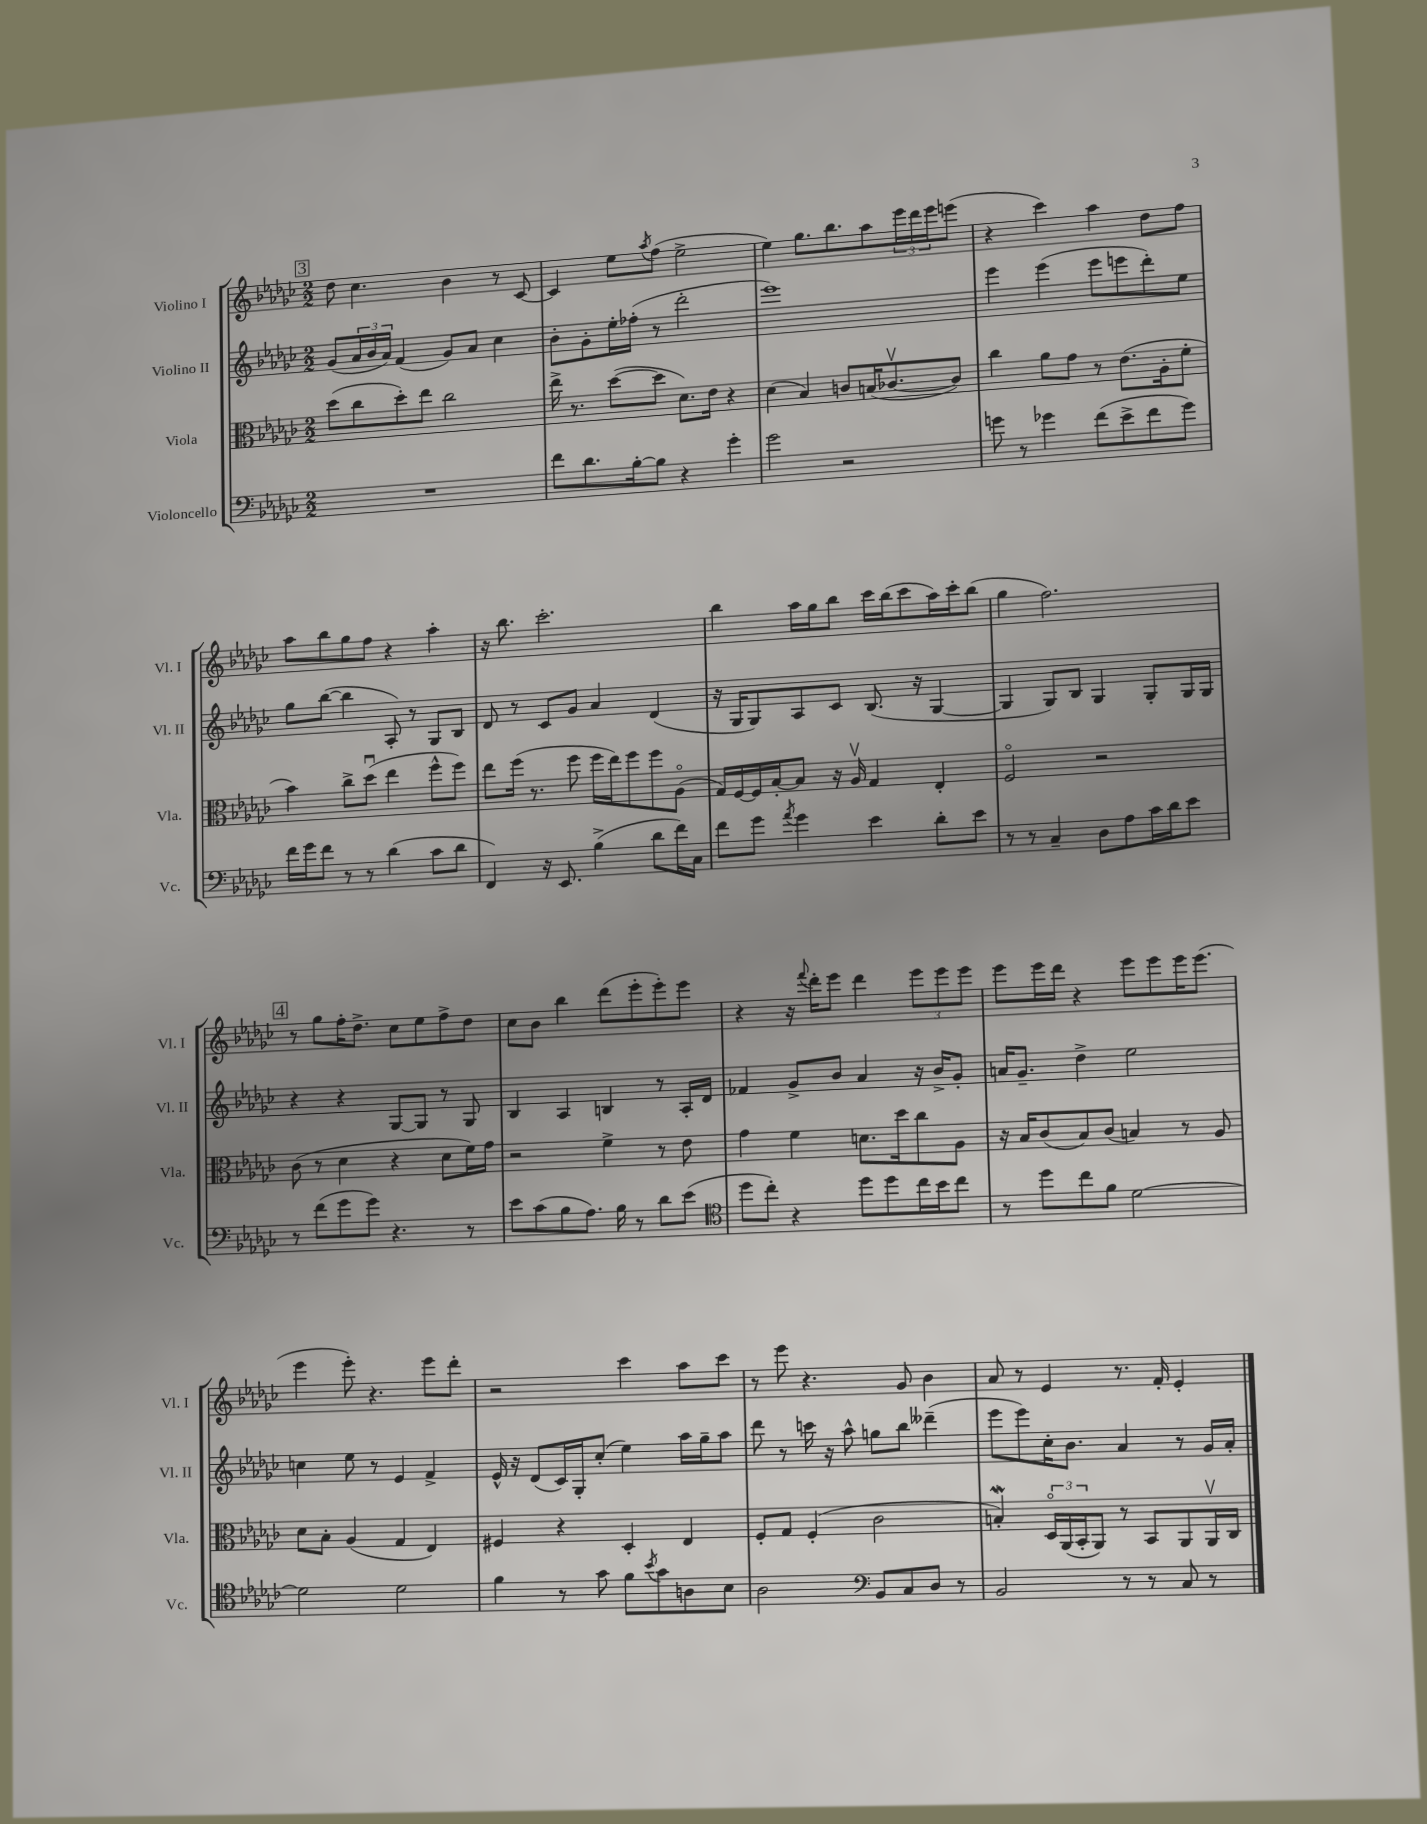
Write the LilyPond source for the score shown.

<<
\new StaffGroup <<
\new Staff = "s0" \with { instrumentName = "Violino I" shortInstrumentName = "Vl. I" } {
    \clef treble \key ges \major \numericTimeSignature \time 2/2
    \mark \markup { \box "3" } des''8 ces''4. bes'4 r8 ces'8~ |
    ces'4 ees''8 \acciaccatura { aes''8 } f''8( ees''2-> |
    ees''4) ges''8. bes''8. aes''8 \tuplet 3/2 { ees'''16 des'''16 ees'''16 } e'''8( |
    r4 ces'''4) aes''4 des''8 f''8 |
    aes''8 bes''8 ges''8 f''8 r4 aes''4-. |
    r16 bes''8. ces'''2.-. |
    bes''4 aes''16 ges''16 bes''8 ces'''16 bes''16( ces'''8 aes''16) ces'''16-. bes''8( |
    ges''4 f''2.) |
    \mark \markup { \box "4" } r8 ges''8 f''16-. des''8.-> ces''8 ees''8 f''8-> des''8 |
    ces''8 bes'8 bes''4 des'''8( ees'''8-. ees'''8-.) ees'''8 |
    r4 r16 \appoggiatura { f'''8 } des'''16-. ees'''8 des'''4 \tuplet 3/2 { ees'''8 ees'''8 ees'''8 } |
    ees'''8 ees'''16 des'''16 r4 ees'''8 ees'''8 ees'''16 ees'''8.( |
    ees'''4 ees'''8-.) r4. ees'''8 des'''8-. |
    r2 ces'''4 aes''8 ces'''8 |
    r8 ees'''8 r4. ges'8 bes'4 |
    aes'8 r8 ees'4 r8. f'16-. ees'4-. \bar "|." |
}
\new Staff = "s1" \with { instrumentName = "Violino II" shortInstrumentName = "Vl. II" } {
    \clef treble \key ges \major \numericTimeSignature \time 2/2
    \mark \markup { \box "3" } ges'8( \tuplet 3/2 { aes'16 bes'16 aes'16) } f'4( ges'8) aes'8 ces''4 |
    bes'8-. ges'8-. ees''16-. fes''16-.( r8 des'''2-. |
    ees'''1) |
    ees'''4 ees'''4( ees'''8 e'''8 des'''8-.) ees''8 |
    ges''8 bes''8~( bes''4 aes8-.) r8 ges8 bes8 |
    des'8 r8 ces'8 ges'8 aes'4 des'4( |
    r16 ges16 ges8) aes8 ces'8 bes8.( r16 ges4~ |
    ges4 ges8) bes8 ges4 ges8-. ges16 ges16 |
    \mark \markup { \box "4" } r4 r4 ges8~ ges8 r8 ges8 |
    bes4 aes4 b4 r8 aes16-. des'16 |
    fes'4 ges'8-> bes'8 aes'4 r16 bes'16-> ges'8-. |
    a'16 ges'8.-- des''4-> ees''2 |
    c''4 ees''8 r8 ees'4 f'4-> |
    ees'16-^ r16 des'8( ces'16) ges16-. ces''8-.( ees''4) aes''16 ges''16-- aes''8 |
    des'''8 r8 c'''16 r16 aes''8-^ g''8 bes''8 deses'''4--( |
    ees'''8 ees'''8) ces''16-. bes'8. aes'4 r8 ges'16 aes'16-. \bar "|." |
}
\new Staff = "s2" \with { instrumentName = "Viola" shortInstrumentName = "Vla." } {
    \clef alto \key ges \major \numericTimeSignature \time 2/2
    \mark \markup { \box "3" } des''8( ces''8 des''8-.) ees''8 ces''2 |
    ees''16-> r8. des''8~( des''8 des'8.) ees'16 r4 |
    des'4( bes4) c'8 b16( ces'8.~\upbow ces'8) |
    ces''4 aes'8 ges'8 r8 ees'8.( aes16-. f'8-. |
    bes'4) ces''8-> des''8\downbow( ees''4 f''8-^ f''8) |
    ees''8 f''16( r8. f''8 f''16 ees''16) f''8 f''8 aes8\flageolet( |
    ges16) f16~ f16 bes16~-. bes8 r16 aes16\upbow ges4 ees4-. |
    f2\flageolet r2 |
    \mark \markup { \box "4" } ces'8( r8 des'4 r4 des'8 f'16) ges'16 |
    r2 f'4-> r8 ees'8 |
    ges'4 f'4 d'8. des''16 ces''8 aes8 |
    r16 bes16 ces'8( bes8) ces'8( b4) r8 aes8 |
    des'8 bes8-. aes4( ges4 ees4) |
    fis4 r4 des4-. ees4 |
    f8-. ges8 f4-.( ces'2 |
    b4-.\mordent) \tuplet 3/2 { des16\flageolet aes,16( bes,16-. } aes,8) r8 bes,8 aes,8 aes,16\upbow ces16 \bar "|." |
}
\new Staff = "s3" \with { instrumentName = "Violoncello" shortInstrumentName = "Vc." } {
    \clef bass \key ges \major \numericTimeSignature \time 2/2
    \mark \markup { \box "3" } R1 |
    f'8 des'8. bes16~-. bes8 r4 ges'4-. |
    ges'2 r2 |
    g'8 r8 ges'4 f'8( ees'8-> f'8 ges'8) |
    f'16 ges'16 f'8 r8 r8 des'4( ces'8 des'8 |
    f,4) r16 ees,8. bes4->( des'8 f'16) ces16 |
    f'8 ges'8 \acciaccatura { aes'8 } ges'4 ees'4 des'8-. ees'8 |
    r8 r8 ces4-- des8 aes8 ces'16 des'16 ees'8 |
    \mark \markup { \box "4" } r8 f'8( ges'8 ges'8) r4. r8 |
    ees'8 ces'8( bes8 aes8.) bes16 r8 des'8 ees'8( |
    \clef tenor des''8 ces''8-.) r4 des''8 des''8 ces''16 bes'16 ces''8 |
    r8 des''8 ces''8 f'8 des'2~ |
    des'2 des'2 |
    f'4 r8 ges'8 f'8 \acciaccatura { bes'8 } ges'8 a8 bes8 |
    aes2 \clef bass bes,8 ces8 des8 r8 |
    bes,2 r8 r8 ces8 r8 \bar "|." |
}
>>
>>
\layout { \context { \Score \remove "Bar_number_engraver" } }
